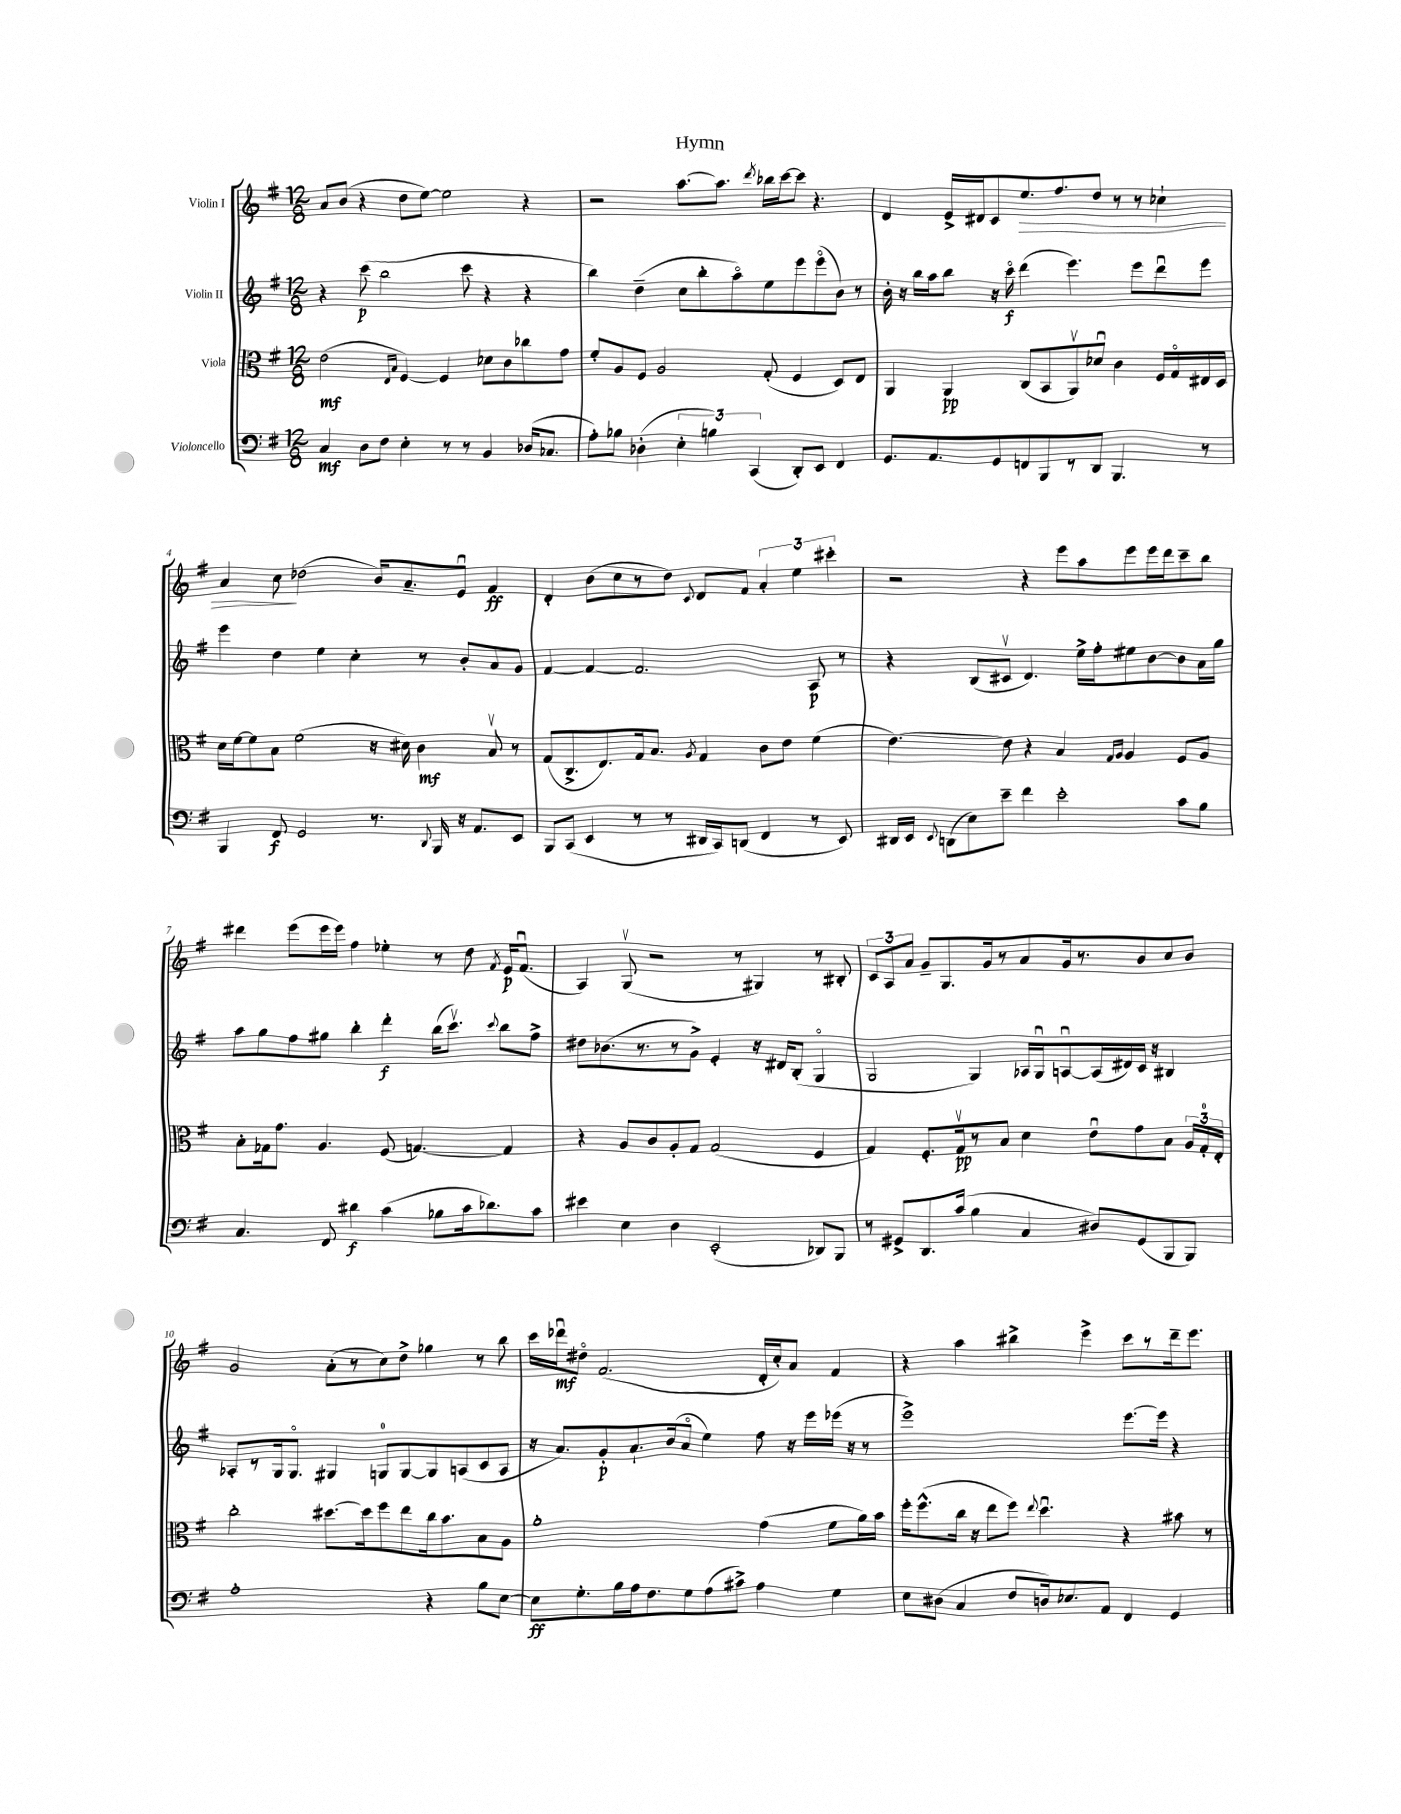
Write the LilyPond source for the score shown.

\header { title = "Hymn" }
<<
\new StaffGroup <<
\new Staff = "s0" \with { instrumentName = "Violin I" } {
    \clef treble \key g \major \numericTimeSignature \time 12/8
    \autoBeamOff a'8[ b'8]( r4 d''8[ e''8]~) e''2 r4 |
    r2 a''8.[~ a''8.] \acciaccatura { d'''8 } bes''16[ c'''16~ c'''8] r4. |
    d'4 e'16[-> dis'16 c'8 e''8.\> fis''8. d''8] r8 r8 ces''4-! |
    a'4 c''8\! des''2( b'16[) a'8.-- e'8]\downbow fis'4\ff |
    d'4-. b'8[( c''8 r8 d''8]) \appoggiatura { c'8 } d'8[ fis'8] \tuplet 3/2 { a'4-. e''4 cis'''4-. } |
    r2 r4 e'''8[ a''8 e'''8 e'''16 d'''16 c'''8-- b''8] |
    dis'''4 e'''8[( e'''16 e'''16]) fis''4 ees''4-. r8 d''8 \acciaccatura { fis'8 } e'16[\p fis'8.]\downbow( |
    a4) g8\upbow( r2 r8 gis4) r8 bis8-. |
    \tuplet 3/2 { c'8[ a8 a'8] } g'8[-- g8. g'16 r8 a'8 g'16 r8. b'8 c''8 b'8] |
    g'2 a'8[-.( r8 c''8) d''8]-> ges''4 r8 b''8 |
    c'''16[ des'''16\downbow\mf dis''8]\flageolet fis'2.( d'16[-. c''16-.) a'8] fis'4 |
    r4 a''4 bis''4-> e'''4-> c'''8[ r8 d'''16-- e'''8.] \bar "|." |
}
\new Staff = "s1" \with { instrumentName = "Violin II" } {
    \clef treble \key g \major \numericTimeSignature \time 12/8
    \autoBeamOff r4 c'''8\p( b''2 c'''8 r4 r4 |
    b''4) d''4--( c''8[ b''8-. a''8\flageolet) e''8 e'''8 e'''8\flageolet( b'8]) r8 |
    b'16-. r16 b''16[ a''16 b''8] r16 c'''16\flageolet\f d'''4( e'''4.) e'''8[ d'''8\downbow e'''8] |
    e'''4 d''4 e''4 c''4-. r8 b'8[-. a'8 g'8] |
    fis'4~ fis'4~ fis'2. a8\p r8 |
    r4 b8[( cis'8]\upbow d'4.) e''16[-> fis''16-. eis''8 b'8~ b'8 a'16 g''16] |
    a''8[ g''8 fis''8 gis''8] b''4-. d'''4-.\f b''16[( c'''8.]\upbow) \appoggiatura { c'''8 } b''8[ fis''8]-> |
    dis''8[ bes'8.( r8. r8 g'8]->) e'4-. r16 dis'16[ b8]-.( g4\flageolet |
    g2 g4) aes16[ g16\downbow a8~\downbow a16( dis'16) c'16] r16 bis4 |
    aes8[-. r8 g16 g8.]\flageolet gis4 g8[-0 g8~ g8 a8( c'8 a8] |
    r16 a'8.[) g'8-.\p a'8.-! b'16( a'8]\flageolet e''4) fis''8 r16 e'''16[ ees'''16]( r16 r8 |
    e'''1->) e'''8.[~ e'''16] r4 \bar "|." |
}
\new Staff = "s2" \with { instrumentName = "Viola" } {
    \clef alto \key g \major \numericTimeSignature \time 12/8
    \autoBeamOff e'2\mf( \grace { e16[ b16] } fis4~) fis4 des'8[ c'8 ces''8 g'8] |
    fis'8[-. a8 fis8] a2 g8-.( fis4 d8[) e8] |
    a,4 a,4\pp c8[( b,8 a,8\upbow) des'8]\downbow c'4 fis16[ g16\flageolet eis16 d16] |
    d'16[ fis'16~ fis'8 b8] fis'2( r16 dis'16) c'4\mf b8\upbow r8 |
    g8[( c8.-> e8.) g16 b8.] \acciaccatura { a8 } g4 c'8[ e'8] fis'4( |
    e'4.~) e'8 r4 b4 \grace { g16[ a16] } a4 fis8[ a8] |
    b8[-. ges16 g'8.] a4. fis8( g4.~) g4 |
    r4 a8[ c'8 a8-. g8] g2( fis4 |
    g4) fis8.[-. g16\upbow\pp r8 b8] d'4 e'8[\downbow g'8 b8] \tuplet 3/2 { a16[ g16-0-. e16]-. } |
    c''2-. dis''8.[~ dis''16 fis''8 e''8 c''16 b'8. b8 a8] |
    a'1-. g'4( fis'8[ a'16) b'16] |
    fis''16[-. fis''8.-^( c''16] r16 e''8[ fis''8]) \appoggiatura { e''8 } d''4.\downbow r4 bis'8 r8 \bar "|." |
}
\new Staff = "s3" \with { instrumentName = "Violoncello" } {
    \clef bass \key g \major \numericTimeSignature \time 12/8
    \autoBeamOff c4\mf d8[ fis8] e4-. r8 r8 b,4 des16[( ces8.] |
    a8[-.) bes8] des4-.( \tuplet 3/2 { e4-. b4) c,4( } d,8[-.) e,8] fis,4 |
    g,8.[ a,8. g,8 f,8 b,,8 r8 d,8] b,,4. r8 |
    b,,4 fis,8\f g,2 r8. \appoggiatura { d,8 } b,,16 r16 a,8.[ e,8] |
    b,,8[ c,8]( e,4 r8 r8 dis,16[ c,16) d,8]( fis,4 r8 e,8) |
    dis,16[ e,16] \appoggiatura { e,8 } d,8[( e8) e'8]-- fis'4 e'2-. c'8[ b8] |
    c4. fis,8 dis'4\f c'4( bes8[ c'16 des'8.) c'8] |
    eis'4 e4 d4 e,2-.( des,8[) b,,8] |
    r8 gis,8[-> d,8. c'16]( b4 c4 dis8[) gis,8( b,,8 b,,8]) |
    a1-. r4 b8[ e8]~ |
    e8[\ff g8.-. b16 a16 fis8. g8 a8( cis'8]->) a4 g4 |
    e8[ dis8]( c4 fis8[ d16) ees8. a,8] fis,4 g,4 \bar "|." |
}
>>
>>
